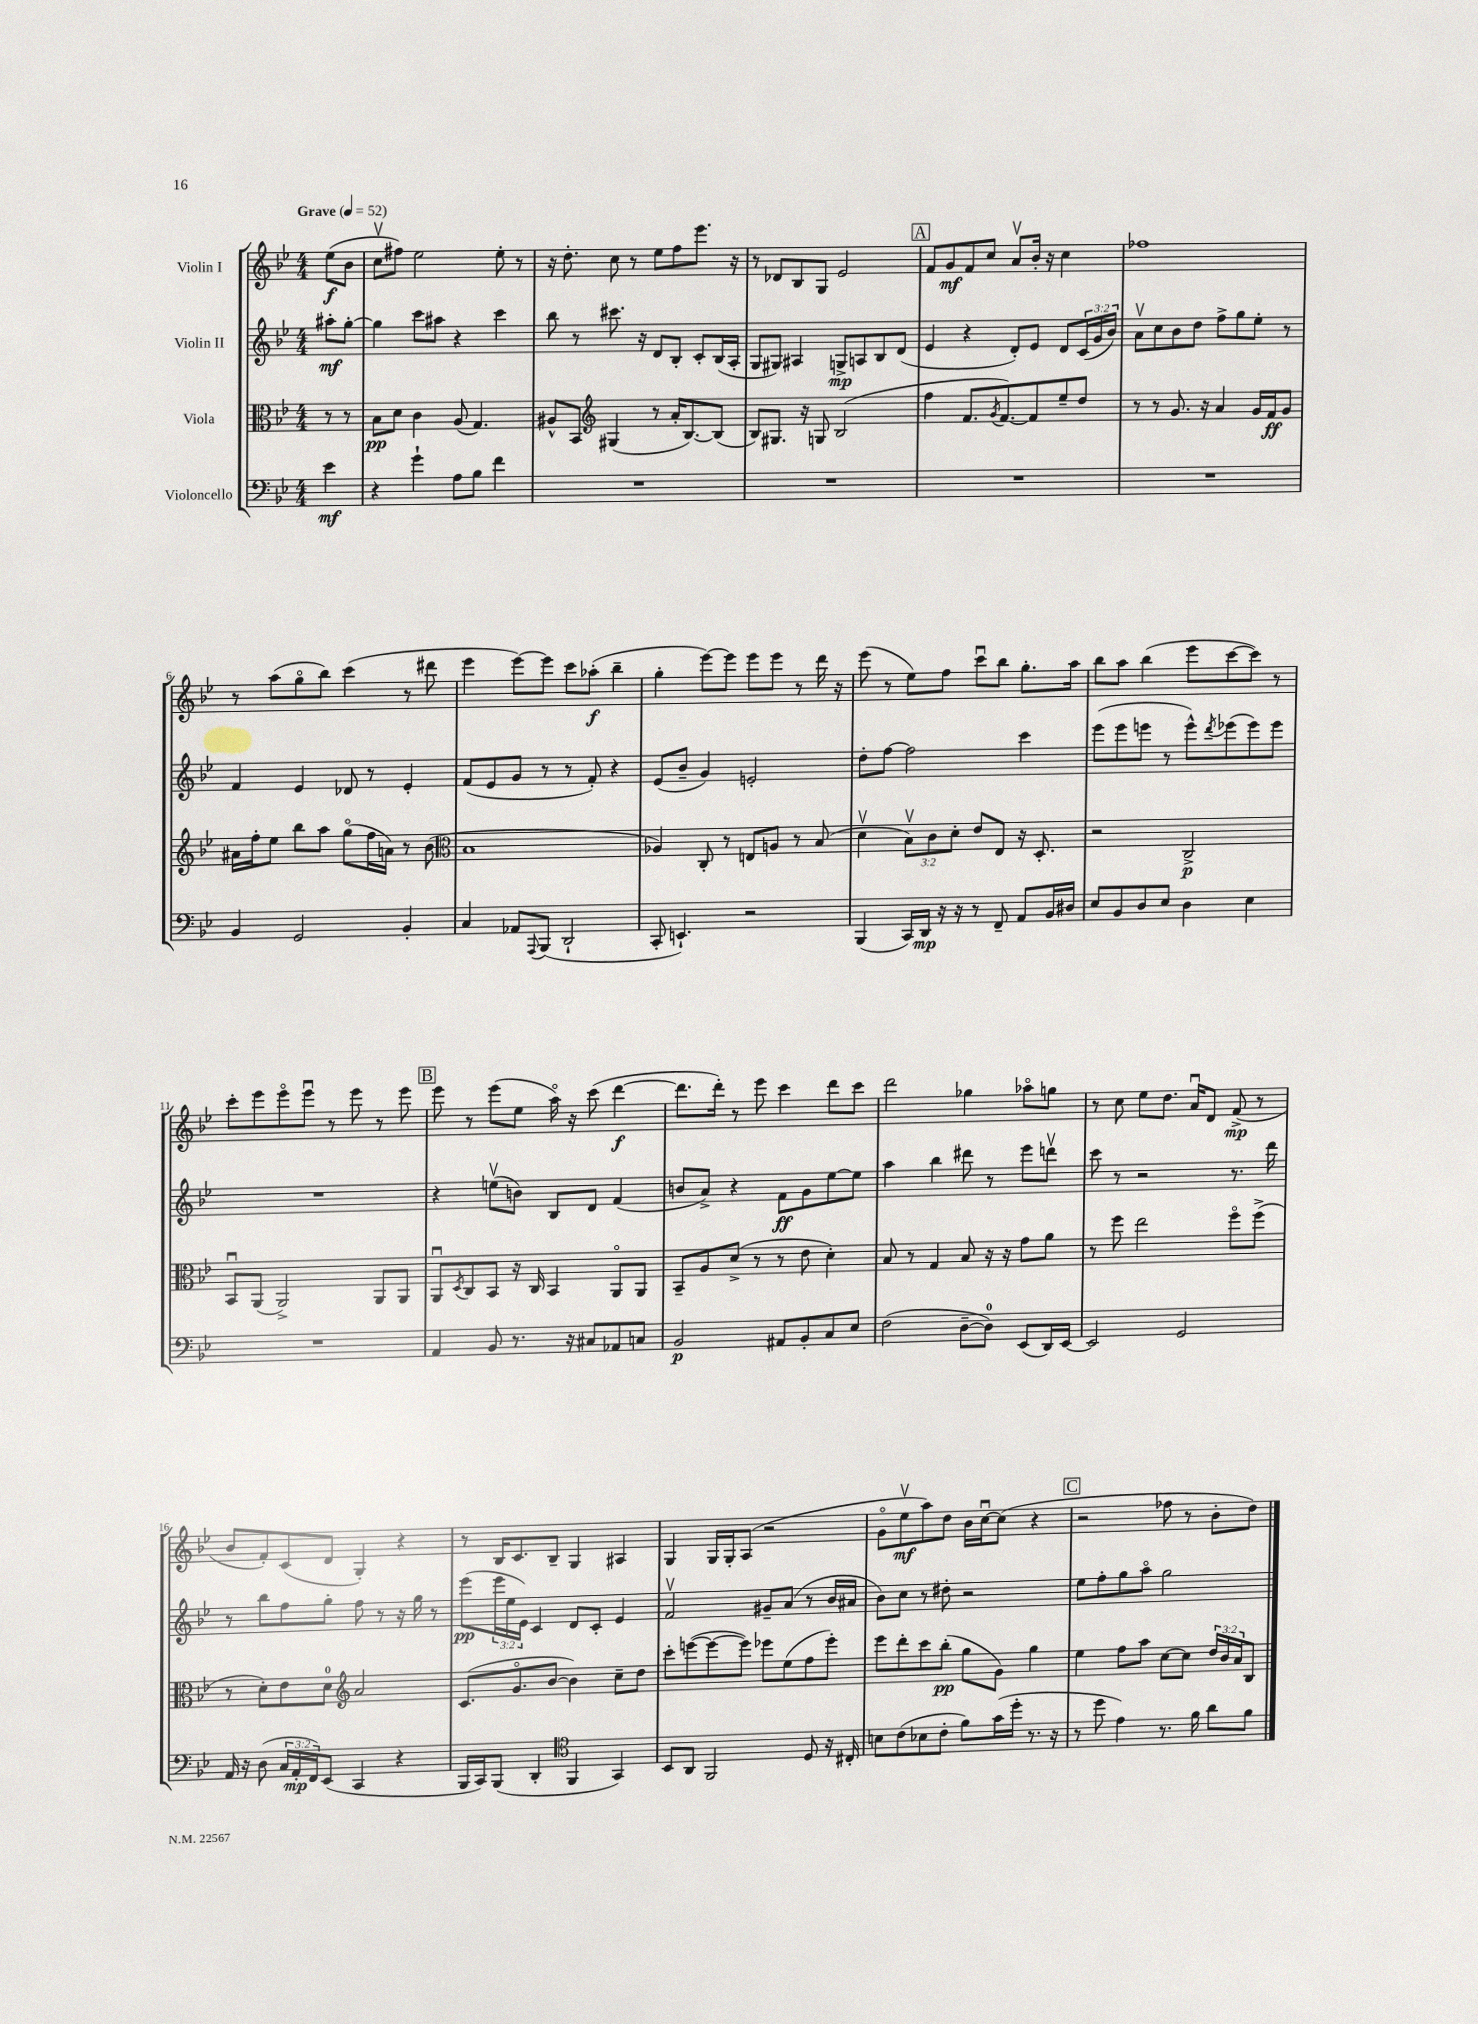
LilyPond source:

<<
\new StaffGroup <<
\new Staff = "s0" \with { instrumentName = "Violin I" } {
    \clef treble \key bes \major \numericTimeSignature \time 4/4 \partial 4 \tempo "Grave" 4 = 52
    ees''8\f( bes'8 |
    c''8\upbow fis''8) ees''2 ees''8-. r8 |
    r16 d''8.-. c''8 r8 ees''8 f''8 ees'''8. r16 |
    r8 des'8 bes8 g8 ees'2 |
    \mark \markup { \box "A" } f'8 g'8\mf f'8 c''8 a'8\upbow bes'16-. r16 c''4 |
    fes''1 |
    r8 a''8( g''8\flageolet bes''8) c'''4( r8 dis'''8 |
    ees'''4 ees'''8~) ees'''8 c'''8 aes''8-.\f( bes''4-- |
    g''4-. ees'''8~) ees'''8 ees'''8 ees'''8 r8 d'''16 r16 |
    ees'''8( r8 ees''8) f''8 c'''8\downbow bes''8 g''8.-. a''16 |
    bes''8 a''8 bes''4( ees'''8 c'''8~ c'''8) r8 |
    c'''8-. ees'''8 ees'''8\flageolet ees'''8\downbow r8 ees'''8 r8 ees'''8 |
    \mark \markup { \box "B" } ees'''8 r8 ees'''8( ees''8 a''16\flageolet) r16 c'''8( d'''4~\f |
    d'''8. d'''16-.) r8 ees'''8 c'''4 d'''8 c'''8 |
    d'''2 ges''4 aes''8\flageolet g''8 |
    r8 c''8 ees''8 d''8. a'16\downbow d'8 f'8->\mp( r8 |
    bes'8 f'8-.) c'8( d'8 g4-.) r4 |
    r8 bes16 c'8. bes8-- g4 ais4 |
    g4 g16 g16-. a8( r2 |
    g'8\flageolet ees''8\upbow\mf a''8) d''8 bes'16 c''16~\downbow c''8( r4 |
    \mark \markup { \box "C" } r2 fes''8 r8 bes'8-. d''8) \bar "|." |
}
\new Staff = "s1" \with { instrumentName = "Violin II" } {
    \clef treble \key bes \major \numericTimeSignature \time 4/4 \override Staff.TupletNumber.text = #tuplet-number::calc-fraction-text \partial 4
    ais''8-.\mf g''8~-. |
    g''4 c'''8 ais''8 r4 c'''4 |
    bes''8 r8 cis'''8. r16 d'8 bes8-. c'8-. bes16( a16-. |
    g8 gis8) ais4 g8->\mp a8 bes8 d'8( |
    \mark \markup { \box "A" } ees'4 r4 d'8-.) ees'8 d'8 \tuplet 3/2 { c'16( g'16 bes'16) } |
    a'8\upbow c''8 bes'8 d''8 f''8-> g''8 ees''8-. r8 |
    f'4 ees'4 des'8 r8 ees'4-. |
    f'8( ees'8 g'8 r8 r8 f'8-.) r4 |
    ees'8( bes'8-- g'4) e'2-. |
    d''8-. f''8~ f''2 c'''4 |
    ees'''8( ees'''8 e'''8 r8 e'''8-^) \acciaccatura { d'''8 } ees'''8( ees'''8) ees'''8 |
    R1 |
    \mark \markup { \box "B" } r4 e''8\upbow( b'8) bes8 d'8 f'4( |
    b'8 a'8->) r4 f'8\ff g'8 ees''8~ ees''8 |
    a''4 bes''4 dis'''8 r8 ees'''8 d'''8\upbow |
    c'''8 r8 r2 r8. d'''16 |
    r8 bes''8 f''8 g''8-. f''8 r8 r16 g''16 r8 |
    ees'''8\pp( \tuplet 3/2 { ees'''16 ees''16 ees'16) } c'4 d'8 c'8-. ees'4 |
    f'2\upbow gis'8-- a'8( r8 bes'16 ais'16 |
    bes'8) c''8 r8 dis''8-. r2 |
    \mark \markup { \box "C" } ees''8 f''8-. g''8 a''8\flageolet g''2 \bar "|." |
}
\new Staff = "s2" \with { instrumentName = "Viola" } {
    \clef alto \key bes \major \numericTimeSignature \time 4/4 \override Staff.TupletNumber.text = #tuplet-number::calc-fraction-text \partial 4
    r8 r8 |
    bes8\pp d'8 c'4 a8( g4.) |
    ais8-^ bes,8 \clef treble gis4( r8 a'16-. bes8.~) bes8( |
    bes8) gis8. r16 g8 bes2( |
    \mark \markup { \box "A" } f''4 f'8. \acciaccatura { g'8 } f'8.~) f'8 ees''8-- d''8 |
    r8 r8 g'8. r16 a'4 g'16 f'16\ff g'8 |
    ais'16 f''16-. ees''8 bes''8 a''8 g''8\flageolet( f''16 a'16) r8 bes'8( |
    \clef alto bes1 |
    aes4) c8-. r8 e8 a8 r8 bes8( |
    d'4\upbow \tuplet 3/2 { bes8\upbow) c'8 d'8-. } ees'8 ees8 r16 d8.-. |
    r2 c2->\p |
    bes,8\downbow a,8( a,2->) a,8 a,8 |
    \mark \markup { \box "B" } a,8\downbow \acciaccatura { d8 } c8 bes,8 r16 c16 bes,4 a,8\flageolet a,8 |
    bes,8-- a8 d'8->( r8 r8 ees'8 d'4-.) |
    bes8 r8 g4 bes8 r16 r16 g'8 a'8 |
    r8 f''8 ees''2 f''8\flageolet f''8->( |
    r8 d'8-.) ees'8 d'8-0 \clef treble a'2 |
    c'8.( g'8.\flageolet bes'8~ bes'4) c''8-- d''8 |
    c'''8-. e'''8~( e'''8~ e'''8) ees'''8 ees''8( f''8 ees'''8-.) |
    ees'''8 d'''8-. c'''8 bes''8-.\pp( g''8 g'8) g''4 |
    \mark \markup { \box "C" } ees''4 f''8 a''8 c''8~ c''8 \tuplet 3/2 { d''16 bes'16 a'16 } bes8 \bar "|." |
}
\new Staff = "s3" \with { instrumentName = "Violoncello" } {
    \clef bass \key bes \major \numericTimeSignature \time 4/4 \override Staff.TupletNumber.text = #tuplet-number::calc-fraction-text \partial 4
    ees'4\mf |
    r4 g'4-! a8 bes8 f'4 |
    R1 |
    R1 |
    \mark \markup { \box "A" } R1 |
    R1 |
    bes,4 g,2 bes,4-. |
    c4 aes,8 \appoggiatura { a,,8 } bes,,8( d,2-! |
    c,8-. e,4.-!) r2 |
    bes,,4( c,16) d,16\mp r16 r16 r8 f,8-- a,8 bes,16 dis16 |
    ees8 bes,8 d8 ees8 d4 ees4 |
    R1 |
    \mark \markup { \box "B" } a,4 bes,8 r8. r16 cis8 aes,8 c8 |
    bes,2\p ais,8 bes,8-. c8 ees8 |
    f2( d8~-- d8-0) ees,8( d,16) ees,16~ |
    ees,2 g,2 |
    a,16 r16 d8( \tuplet 3/2 { c16 a,16-.\mp f,16) } ees,8( c,4 r4 |
    bes,,16 c,16) bes,,8( d,4-. \clef tenor f,4 g,4) |
    bes,8 a,8 f,2 d8 r16 cis16-. |
    b8 c'8( bes8 c'8-. f'8) g'16( d''16-. r8. r16 |
    \mark \markup { \box "C" } r8 d''8 ees'4) r8. f'16 a'8 f'8 \bar "|." |
}
>>
>>
